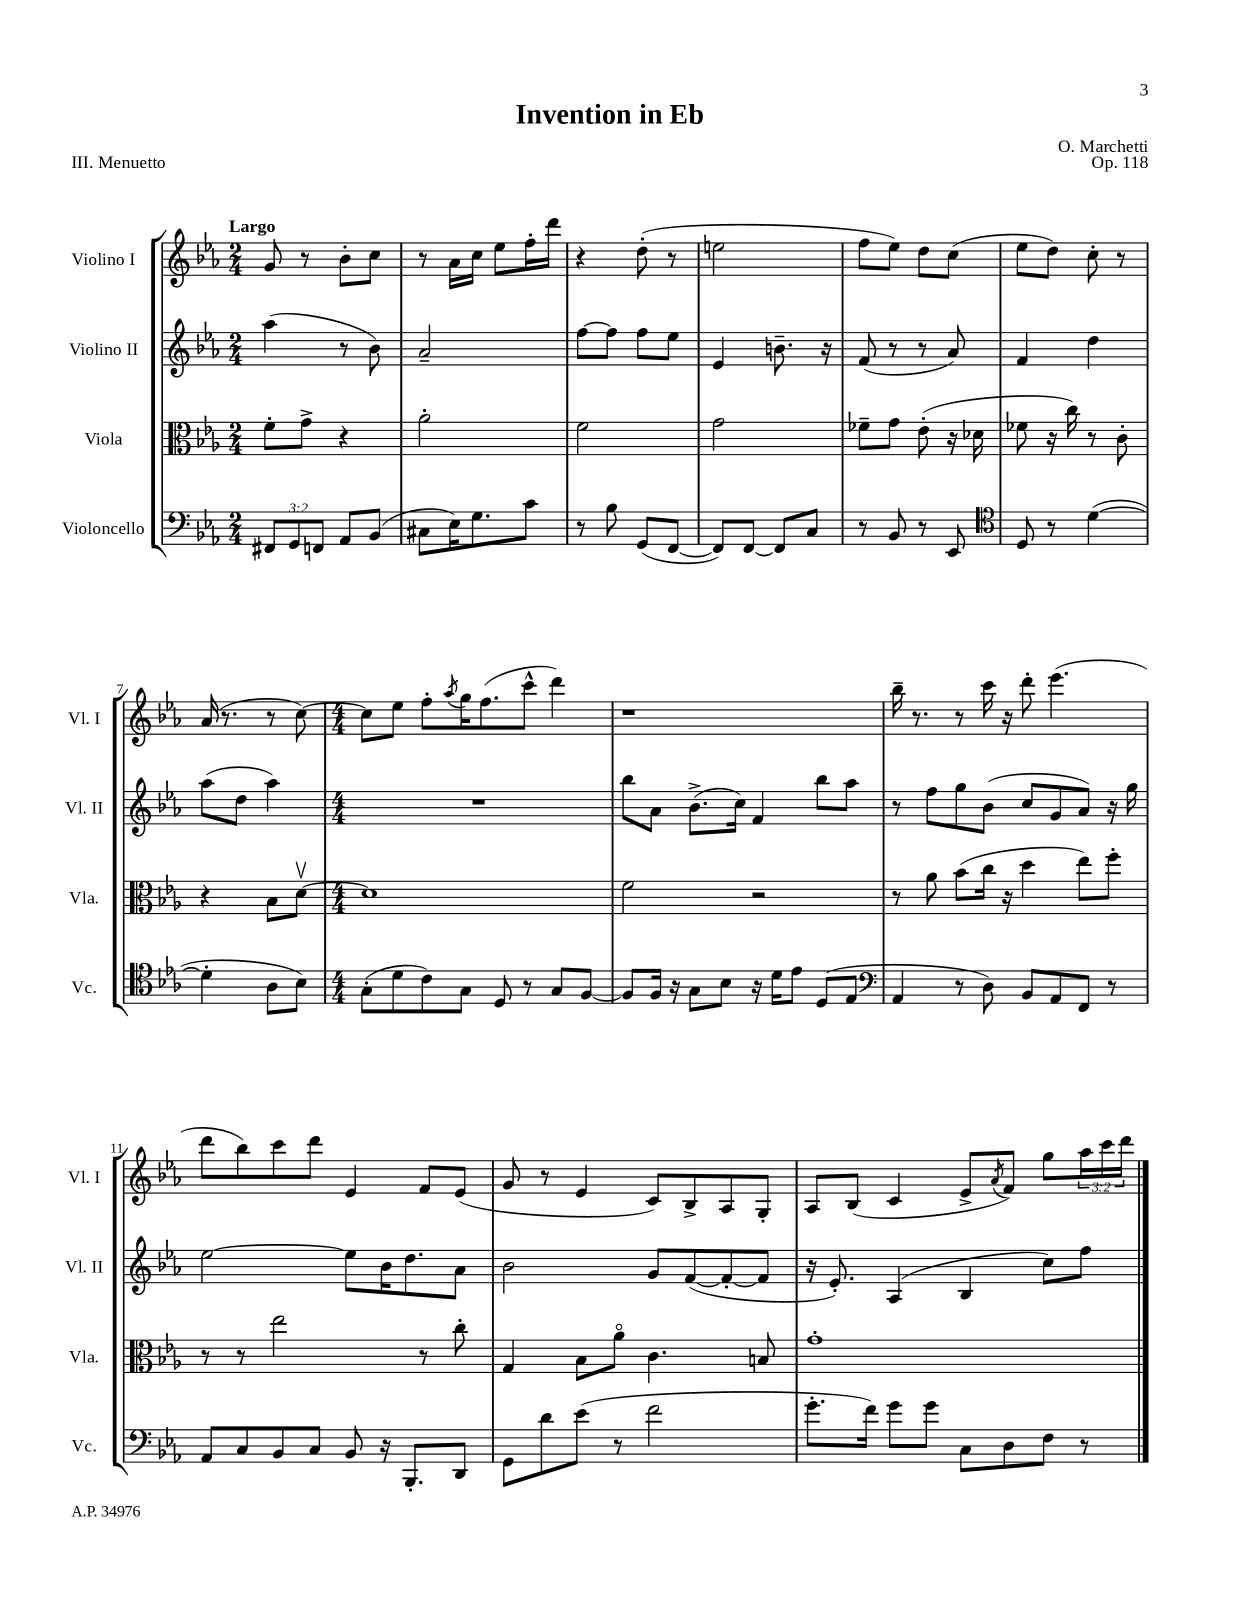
\header { title = "Invention in Eb" composer = "O. Marchetti" opus = "Op. 118" piece = "III. Menuetto" }
<<
\new StaffGroup <<
\new Staff = "s0" \with { instrumentName = "Violino I" shortInstrumentName = "Vl. I" } {
    \clef treble \key ees \major \numericTimeSignature \time 2/4 \override Staff.TupletNumber.text = #tuplet-number::calc-fraction-text \tempo "Largo"
    g'8 r8 bes'8-. c''8 |
    r8 aes'16 c''16 ees''8 f''16-. d'''16 |
    r4 d''8-.( r8 |
    e''2 |
    f''8 ees''8) d''8 c''8( |
    ees''8 d''8) c''8-. r8 |
    aes'16( r8. r8 c''8~) |
    \numericTimeSignature \time 4/4 c''8 ees''8 f''8-. \acciaccatura { aes''8 } g''16 f''8.( c'''8-^ d'''4) |
    r1 |
    bes''16-- r8. r8 c'''16 r16 d'''8-. ees'''4.( |
    d'''8 bes''8) c'''8 d'''8 ees'4 f'8 ees'8( |
    g'8 r8 ees'4 c'8) bes8-> aes8 g8-. |
    aes8 bes8( c'4 ees'8-> \acciaccatura { aes'8 } f'8) g''8 \tuplet 3/2 { aes''16 c'''16 d'''16 } \bar "|." |
}
\new Staff = "s1" \with { instrumentName = "Violino II" shortInstrumentName = "Vl. II" } {
    \clef treble \key ees \major \numericTimeSignature \time 2/4
    aes''4( r8 bes'8) |
    aes'2-- |
    f''8~ f''8 f''8 ees''8 |
    ees'4 b'8.-- r16 |
    f'8( r8 r8 aes'8) |
    f'4 d''4 |
    aes''8( d''8 aes''4) |
    \numericTimeSignature \time 4/4 R1 |
    bes''8 aes'8 bes'8.->( c''16) f'4 bes''8 aes''8 |
    r8 f''8 g''8 bes'8( c''8 g'8 aes'8) r16 g''16 |
    ees''2~ ees''8 bes'16 d''8. aes'8 |
    bes'2 g'8 f'8~( f'8~-. f'8 |
    r16 ees'8.-.) aes4( bes4 c''8) f''8 \bar "|." |
}
\new Staff = "s2" \with { instrumentName = "Viola" shortInstrumentName = "Vla." } {
    \clef alto \key ees \major \numericTimeSignature \time 2/4
    f'8-. g'8-> r4 |
    aes'2-. |
    f'2 |
    g'2 |
    fes'8-- g'8 ees'8-.( r16 des'16 |
    fes'8 r16 c''16) r8 c'8-. |
    r4 bes8 d'8~\upbow |
    \numericTimeSignature \time 4/4 d'1 |
    f'2 r2 |
    r8 aes'8 bes'8( c''16 r16 d''4 ees''8) f''8-. |
    r8 r8 ees''2 r8 c''8-. |
    g4 bes8 aes'8\flageolet c'4. b8 |
    g'1-. \bar "|." |
}
\new Staff = "s3" \with { instrumentName = "Violoncello" shortInstrumentName = "Vc." } {
    \clef bass \key ees \major \numericTimeSignature \time 2/4 \override Staff.TupletNumber.text = #tuplet-number::calc-fraction-text
    \tuplet 3/2 { fis,8 g,8 f,8 } aes,8 bes,8( |
    cis8 ees16) g8. c'8 |
    r8 bes8 g,8( f,8~ |
    f,8) f,8~ f,8 c8 |
    r8 bes,8 r8 ees,8 |
    \clef tenor d8 r8 d'4~( |
    d'4-. aes8 bes8) |
    \numericTimeSignature \time 4/4 g8-.( d'8 c'8) g8 d8 r8 g8 f8~ |
    f8 f16 r16 g8 bes8 r16 d'16 ees'8 d8( ees8 |
    \clef bass aes,4 r8 d8) bes,8 aes,8 f,8 r8 |
    aes,8 c8 bes,8 c8 bes,8 r16 bes,,8.-. d,8 |
    g,8 d'8 ees'8( r8 f'2 |
    g'8.-. f'16) g'8 g'8 c8 d8 f8 r8 \bar "|." |
}
>>
>>
